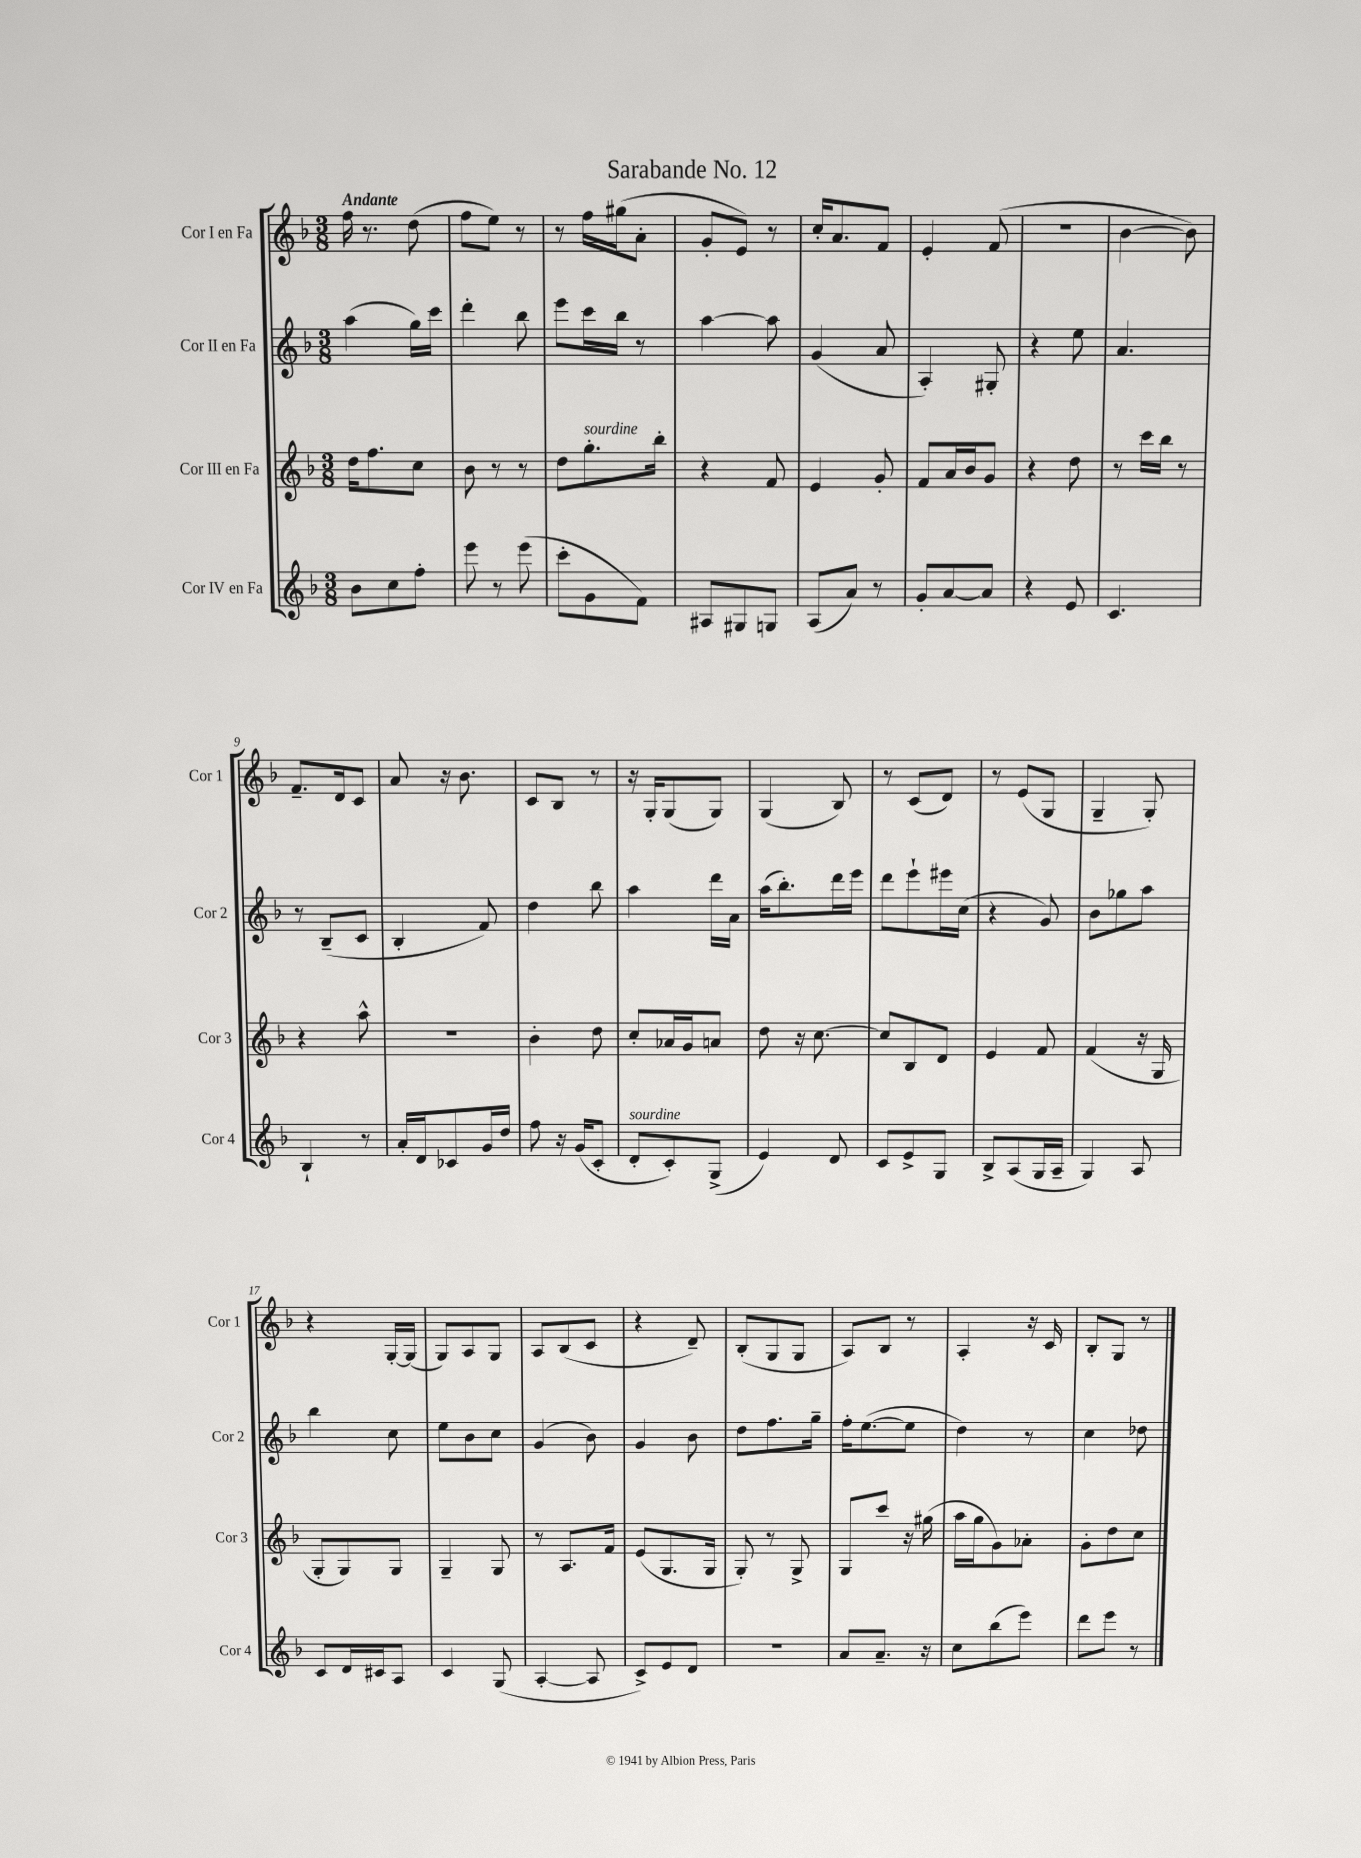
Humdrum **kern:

**kern	**kern	**kern	**kern
*part4	*part3	*part2	*part1
*staff4	*staff3	*staff2	*staff1
*I"Cor IV en Fa	*I"Cor III en Fa	*I"Cor II en Fa	*I"Cor I en Fa
*I'Cor 4	*I'Cor 3	*I'Cor 2	*I'Cor 1
*clefG2	*clefG2	*clefG2	*clefG2
*k[b-]	*k[b-]	*k[b-]	*k[b-]
*M3/8	*M3/8	*M3/8	*M3/8
=1	=1	=1	=1
!	!	!	!LO:TX:a:B:t=Andante
8b-\L	16dd\KL	(4aa\	16ff\
.	8.ff\	.	8.r
8cc\	.	.	.
8ff'\J	8cc\J	16gg\LL)	(8dd\
.	.	16ccc\JJ	.
=2	=2	=2	=2
8eee\	8b-\	4ddd'\	8ff\L
8r	8r	.	8ee\J)
(8eee\	8r	8bb-\	8r
=3	=3	=3	=3
8ccc'\L	8dd\L	8eee\L	8r
!	!LO:TX:a:i:t=sourdine	!	!
8g\	8.gg'\	16ccc\L	16ff\LL
.	.	16bb-\JJ	(16gg#X\J
8f\J)	.	8r	8a'\J
.	16bb-'\Jk	.	.
=4	=4	=4	=4
8A#X/L	4r	[4aa\	8g'/L
8G#X/	.	.	8e/J)
8Gn/J	8f/	8aa\]	8r
=5	=5	=5	=5
(8A/L	4e/	(4g/	16cc'/KL
.	.	.	8.a/
8a/J)	.	.	.
8r	8g'/	8a/	8f/J
=6	=6	=6	=6
8g'/L	8f/L	4A'/)	4e'/
[8a/	16a/L	.	.
.	16b-/J	.	.
8a/J]	8g/J	8G#X'/	(8f/
=7	=7	=7	=7
4r	4r	4r	4.r
8e/	8dd\	8ee\	.
=8	=8	=8	=8
4.c/	8r	4.a/	[4b-\
.	16ccc\LL	.	.
.	16bb-\JJ	.	.
.	8r	.	8b-\])
!!LO:LB:g=z
=9	=9	=9	=9
4B-`/	4r	8r	8.f~/L
.	.	(8B-~/L	.
.	.	.	16d/k
8r	8aa^^\	8c/J	8c/J
=10	=10	=10	=10
16a'/LL	4.r	4B-'/	8a/
16d/J	.	.	.
8c-X/	.	.	16r
.	.	.	8.b-\
16g/L	.	8f/)	.
16dd/JJ	.	.	.
=11	=11	=11	=11
8ff\	4b-'\	4dd\	8c/L
16r	.	.	8B-/J
(16g/KL	.	.	.
8c'/J	8dd\	8bb-\	8r
=12	=12	=12	=12
!LO:TX:a:i:t=sourdine	!	!	!
8d'/L	8cc'/L	4aa\	16r
.	.	.	16G'/KL
8c'/)	16a-X/L	.	(8G/
.	16g/J	.	.
(8G^/J	8an/J	16ddd\LL	8G/J)
.	.	16a\JJ	.
=13	=13	=13	=13
4e/)	8dd\	(16aa\KL	(4G/
.	.	8.bb-'\)	.
.	16r	.	.
.	[8.cc\	.	.
8d/	.	16ddd\L	8B-/)
.	.	16eee\JJ	.
=14	=14	=14	=14
8c/L	8cc/L]	8ddd\L	8r
8e^/	8B-/	8eee`\	(8c/L
8G/J	8d/J	16eee#X\L	8d/J)
.	.	(16cc\JJ	.
=15	=15	=15	=15
8B-^/L	4e/	4r	8r
(8A/	.	.	(8e/L
16G/L	8f/	8g/)	8G/J
16A~/JJ	.	.	.
=16	=16	=16	=16
4G/)	(4f/	8b-\L	4G~/
.	.	8gg-X\	.
8A/	16r	8aa\J	8G'/)
.	16G/	.	.
!!LO:LB:g=z
=17	=17	=17	=17
8c/L	8G'/L	4bb-\	4r
16d/L	8G/)	.	.
16c#X/J	.	.	.
8A/J	8G/J	8cc\	[16G'/LL
.	.	.	(16G/JJ]
=18	=18	=18	=18
4c/	4G~/	8ee\L	8G/L)
.	.	8b-\	8A/
(8G/	8G/	8cc\J	8G/J
=19	=19	=19	=19
[4A'/	8r	(4g/	8A/L
.	8.A/L	.	(8B-/
8A/]	.	8b-\)	8c/J
.	16f/Jk	.	.
=20	=20	=20	=20
8c^/L)	(8e/L	4g/	4r
8e/	8.G/	.	.
8d/J	.	8b-\	8d~/)
.	16G/Jk	.	.
=21	=21	=21	=21
4.r	8G'/)	8dd\L	(8B-'/L
.	8r	8.ff\	8G/
.	8G^/	.	8G/J
.	.	16gg~\Jk	.
=22	=22	=22	=22
8a/L	8G/L	16ff'\KL	8A/L)
.	.	([8.ee\	.
8.a~/J	8ccc/J	.	8B-/J
.	16r	8ee\J]	8r
16r	(16gg#X\	.	.
=23	=23	=23	=23
8cc\L	16aa\LL	4dd\)	4A'/
.	16gg\J	.	.
(8bb-\	8g\)	.	.
8eee\J)	8a-X'\J	8r	16r
.	.	.	16c/
=24	=24	=24	=24
8ddd\L	8g'\L	4cc\	8B-'/L
8eee\J	8dd\	.	8G/J
8r	8cc\J	8dd-X\	8r
==	==	==	==
*-	*-	*-	*-
